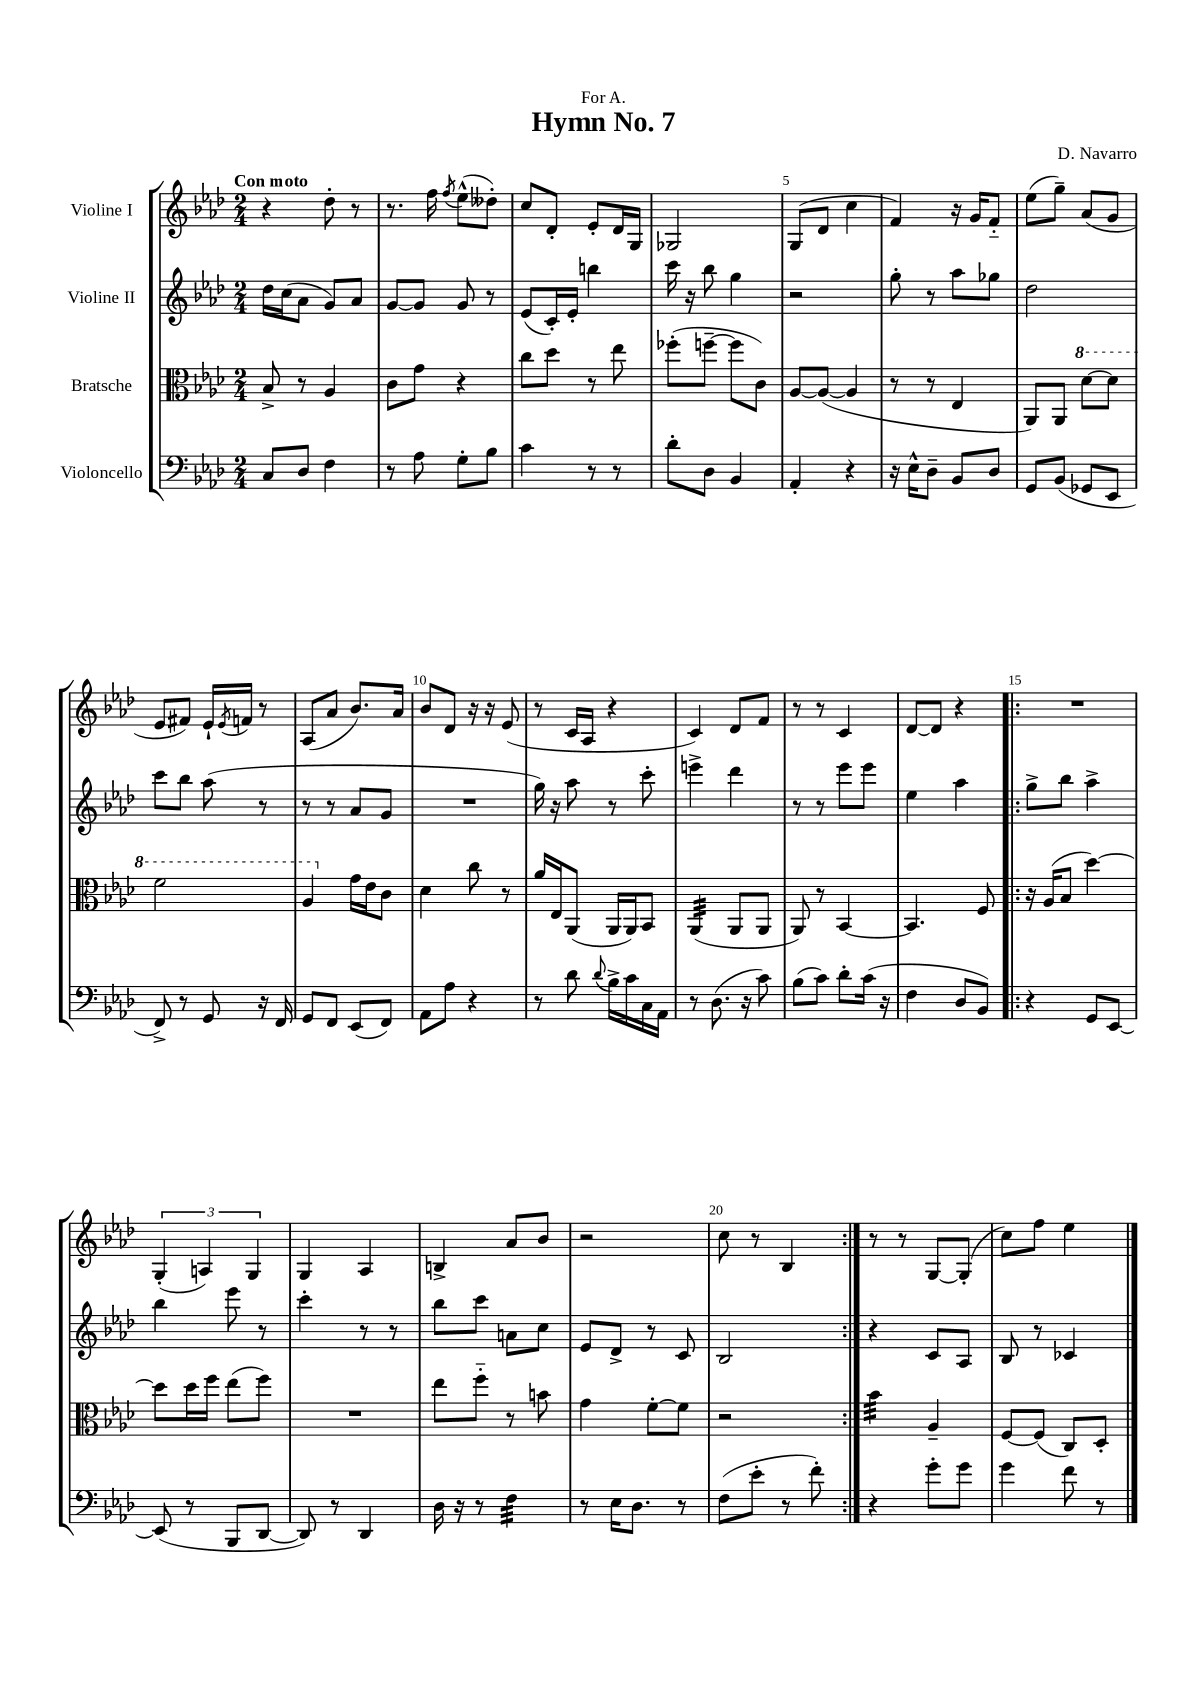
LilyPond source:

\header { title = "Hymn No. 7" composer = "D. Navarro" dedication = "For A." }
<<
\new StaffGroup <<
\new Staff = "s0" \with { instrumentName = "Violine I" } {
    \clef treble \key aes \major \numericTimeSignature \time 2/4 \tempo "Con moto"
    r4 des''8-. r8 |
    r8. f''16 \acciaccatura { f''8 } ees''8-^( deses''8-.) |
    c''8 des'8-. ees'8-. des'16 g16 |
    ges2 |
    g8( des'8 c''4 |
    f'4) r16 g'16 f'8-_ |
    ees''8( g''8--) aes'8( g'8 |
    ees'8 fis'8) ees'16-! \acciaccatura { ees'8 } f'16 r8 |
    aes8( aes'8 bes'8.) aes'16 |
    bes'8 des'8 r16 r16 ees'8( |
    r8 c'16 aes16 r4 |
    c'4) des'8 f'8 |
    r8 r8 c'4 |
    des'8~ des'8 r4 |
    \repeat volta 2 { R2 |
    \tuplet 3/2 { g4-.( a4) g4 } |
    g4 aes4 |
    b4-> aes'8 bes'8 |
    r2 |
    c''8 r8 bes4 | }
    r8 r8 g8~ g8-.( |
    c''8) f''8 ees''4 \bar "|." |
}
\new Staff = "s1" \with { instrumentName = "Violine II" } {
    \clef treble \key aes \major \numericTimeSignature \time 2/4
    des''16 c''16( aes'8 g'8) aes'8 |
    g'8~ g'8 g'8 r8 |
    ees'8( c'16-.) ees'16-. b''4 |
    c'''16 r16 bes''8 g''4 |
    r2 |
    g''8-. r8 aes''8 ges''8 |
    des''2 |
    c'''8 bes''8 aes''8( r8 |
    r8 r8 aes'8 g'8 |
    R2 |
    g''16) r16 aes''8 r8 c'''8-. |
    e'''4-> des'''4 |
    r8 r8 ees'''8 ees'''8 |
    ees''4 aes''4 |
    \repeat volta 2 { g''8-> bes''8 aes''4-> |
    bes''4 ees'''8 r8 |
    c'''4-. r8 r8 |
    bes''8 c'''8 a'8 c''8 |
    ees'8 des'8-> r8 c'8 |
    bes2 | }
    r4 c'8 aes8 |
    bes8 r8 ces'4 \bar "|." |
}
\new Staff = "s2" \with { instrumentName = "Bratsche" } {
    \clef alto \key aes \major \numericTimeSignature \time 2/4
    bes8-> r8 aes4 |
    c'8 g'8 r4 |
    c''8 des''8 r8 ees''8 |
    fes''8-.( f''8~-- f''8 c'8) |
    aes8~ aes8~( aes4 |
    r8 r8 ees4 |
    aes,8) aes,8 \ottava #1 des''8~ des''8 |
    f''2 |
    aes'4 \ottava #0 g'16 ees'16 c'8 |
    des'4 c''8 r8 |
    aes'16 ees16 aes,8( aes,16 aes,16) bes,8 |
    aes,4:32( aes,8 aes,8 |
    aes,8) r8 bes,4~ |
    bes,4. f8 |
    \repeat volta 2 { r16 aes16( bes8 des''4~) |
    des''8 des''16 f''16 ees''8( f''8) |
    R2 |
    ees''8 f''8-_ r8 b'8 |
    g'4 f'8~-. f'8 |
    r2 | }
    bes'4:32 aes4-- |
    f8~ f8( c8) des8-. \bar "|." |
}
\new Staff = "s3" \with { instrumentName = "Violoncello" } {
    \clef bass \key aes \major \numericTimeSignature \time 2/4
    c8 des8 f4 |
    r8 aes8 g8-. bes8 |
    c'4 r8 r8 |
    des'8-. des8 bes,4 |
    aes,4-. r4 |
    r16 ees16-^ des8-- bes,8 des8 |
    g,8 bes,8( ges,8 ees,8 |
    f,8->) r8 g,8 r16 f,16 |
    g,8 f,8 ees,8( f,8) |
    aes,8 aes8 r4 |
    r8 des'8 \appoggiatura { des'8 } bes16-> c'16 c16 aes,16 |
    r8 des8.( r16 c'8) |
    bes8( c'8) des'8-. c'16( r16 |
    f4 des8 bes,8) |
    \repeat volta 2 { r4 g,8 ees,8~ |
    ees,8( r8 bes,,8 des,8~ |
    des,8) r8 des,4 |
    des16 r16 r8 f4:32 |
    r8 ees16 des8. r8 |
    f8( ees'8-. r8 f'8-.) | }
    r4 g'8-. g'8 |
    g'4 f'8 r8 \bar "|." |
}
>>
>>
\layout { \context { \Score \override BarNumber.break-visibility = ##(#f #t #t) barNumberVisibility = #(every-nth-bar-number-visible 5) } }
